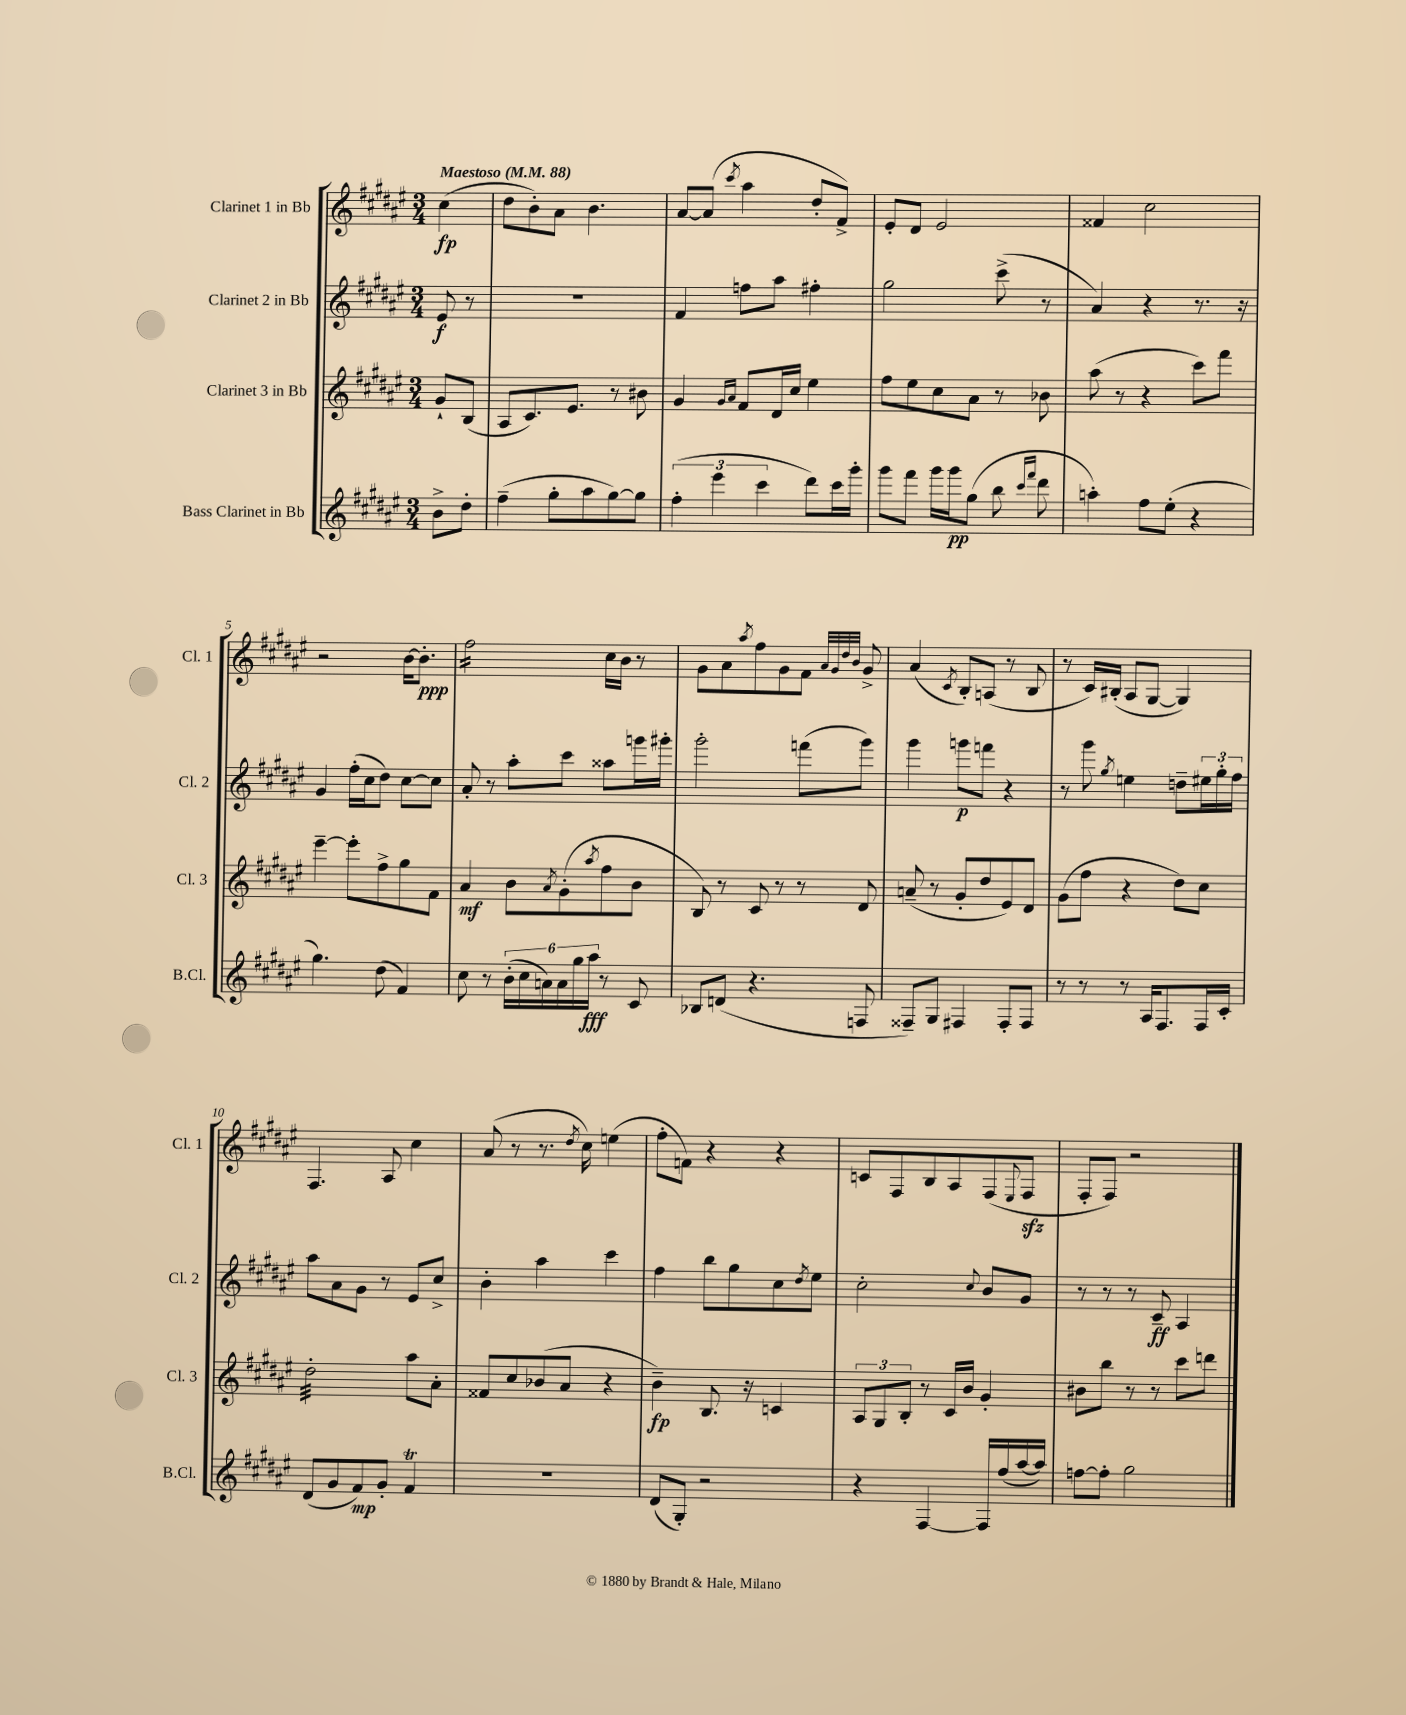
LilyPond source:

<<
\new StaffGroup <<
\new Staff = "s0" \with { instrumentName = "Clarinet 1 in Bb" shortInstrumentName = "Cl. 1" } {
    \clef treble \key fis \major \numericTimeSignature \time 3/4 \partial 4 \tempo "Maestoso" 4 = 88
    cis''4\fp( |
    dis''8 b'8-.) ais'8 b'4. |
    ais'8~ ais'8( \acciaccatura { cis'''8 } ais''4 dis''8-. fis'8->) |
    eis'8-. dis'8 eis'2 |
    fisis'4 cis''2 |
    r2 b'16~ b'8.-.\ppp |
    fis''2:16 cis''16 b'16 r8 |
    gis'8 ais'8 \acciaccatura { ais''8 } fis''8 gis'8 fis'8 \grace { ais'32 gis'32 dis''32 b'32 } gis'8-> |
    ais'4( \acciaccatura { cis'8 } b8-.) a8( r8 b8 |
    r8 cis'16) bis16-.( ais8 gis8~ gis4) |
    fis4. ais8 cis''4 |
    ais'8( r8 r8. \acciaccatura { dis''8 } cis''16) e''4( |
    fis''8-. f'8) r4 r4 |
    c'8 fis8 b8 ais8 fis8( \appoggiatura { eis8 } fis8\sfz |
    fis8-. fis8) r2 \bar "|." |
}
\new Staff = "s1" \with { instrumentName = "Clarinet 2 in Bb" shortInstrumentName = "Cl. 2" } {
    \clef treble \key fis \major \numericTimeSignature \time 3/4 \partial 4
    eis'8\f r8 |
    R2. |
    fis'4 f''8 ais''8 fis''4-. |
    gis''2 cis'''8->( r8 |
    ais'4) r4 r8. r16 |
    gis'4 fis''16-.( cis''16 dis''8) cis''8~ cis''8 |
    ais'8-. r8 ais''8-. cis'''8 aisis''8 g'''16 gis'''16-. |
    gis'''2-. f'''8( gis'''8) |
    gis'''4 g'''8\p f'''8 r4 |
    r8 gis'''8 \acciaccatura { gis''8 } e''4 d''8-- \tuplet 3/2 { eis''16 gis''16-. fis''16 } |
    ais''8 ais'8 gis'8 r8 eis'8 cis''8-> |
    b'4-. ais''4 cis'''4 |
    fis''4 b''8 gis''8 cis''8 \acciaccatura { dis''8 } eis''8 |
    cis''2-. \appoggiatura { cis''8 } b'8 gis'8 |
    r8 r8 r8 cis'8--\ff ais4 \bar "|." |
}
\new Staff = "s2" \with { instrumentName = "Clarinet 3 in Bb" shortInstrumentName = "Cl. 3" } {
    \clef treble \key fis \major \numericTimeSignature \time 3/4 \partial 4
    gis'8-! b8( |
    ais8 cis'8.) eis'8. r8 bis'8 |
    gis'4 \grace { gis'16 ais'16 } fis'8 dis'16 cis''16 eis''4 |
    fis''8 eis''8 cis''8 ais'8 r8 bes'8 |
    ais''8( r8 r4 cis'''8) fis'''8 |
    eis'''4~-- eis'''8-. fis''8-> gis''8 fis'8 |
    ais'4\mf b'8 \acciaccatura { ais'8 } gis'8-.( \acciaccatura { ais''8 } fis''8 b'8 |
    b8) r8 cis'8 r8 r8 dis'8 |
    a'8--( r8 gis'8-. dis''8 eis'8) dis'8 |
    gis'8( fis''8 r4 dis''8) cis''8 |
    dis''2:32-. ais''8 ais'8-. |
    fisis'8 cis''8 bes'8( ais'8 r4 |
    b'4--\fp) b8. r16 c'4 |
    \tuplet 3/2 { ais8 gis8 b8-. } r8 cis'16 b'16 gis'4-. |
    bis'8 b''8 r8 r8 cis'''8 d'''8 \bar "|." |
}
\new Staff = "s3" \with { instrumentName = "Bass Clarinet in Bb" shortInstrumentName = "B.Cl." } {
    \clef treble \key fis \major \numericTimeSignature \time 3/4 \partial 4
    b'8-> dis''8-. |
    fis''4--( gis''8-. ais''8 gis''8~) gis''8 |
    \tuplet 3/2 { fis''4-.( eis'''4 cis'''4 } dis'''8) cis'''16 gis'''16-. |
    gis'''8 fis'''8 gis'''16 gis'''16\pp gis''8( b''8 \grace { cis'''16 fis'''16 } dis'''8 |
    a''4-.) fis''8 eis''8-.( r4 |
    gis''4.) dis''8( fis'4) |
    cis''8 r8 \tuplet 6/4 { b'16-.( cis''16 a'16) a'16 gis''16 ais''16\fff } r8 cis'8 |
    bes8 d'8( r4. f8 |
    fisis8--) gis8 fis4 fis8-. fis8 |
    r8 r8 r8 ais16 fis8. fis16 cis'16-. |
    dis'8( gis'8 fis'8\mp) gis'8-. fis'4\trill |
    R2. |
    dis'8( gis8-.) r2 |
    r4 fis4~ fis16 fis''16( ais''16~ ais''16) |
    f''8~ f''8-. gis''2 \bar "|." |
}
>>
>>
